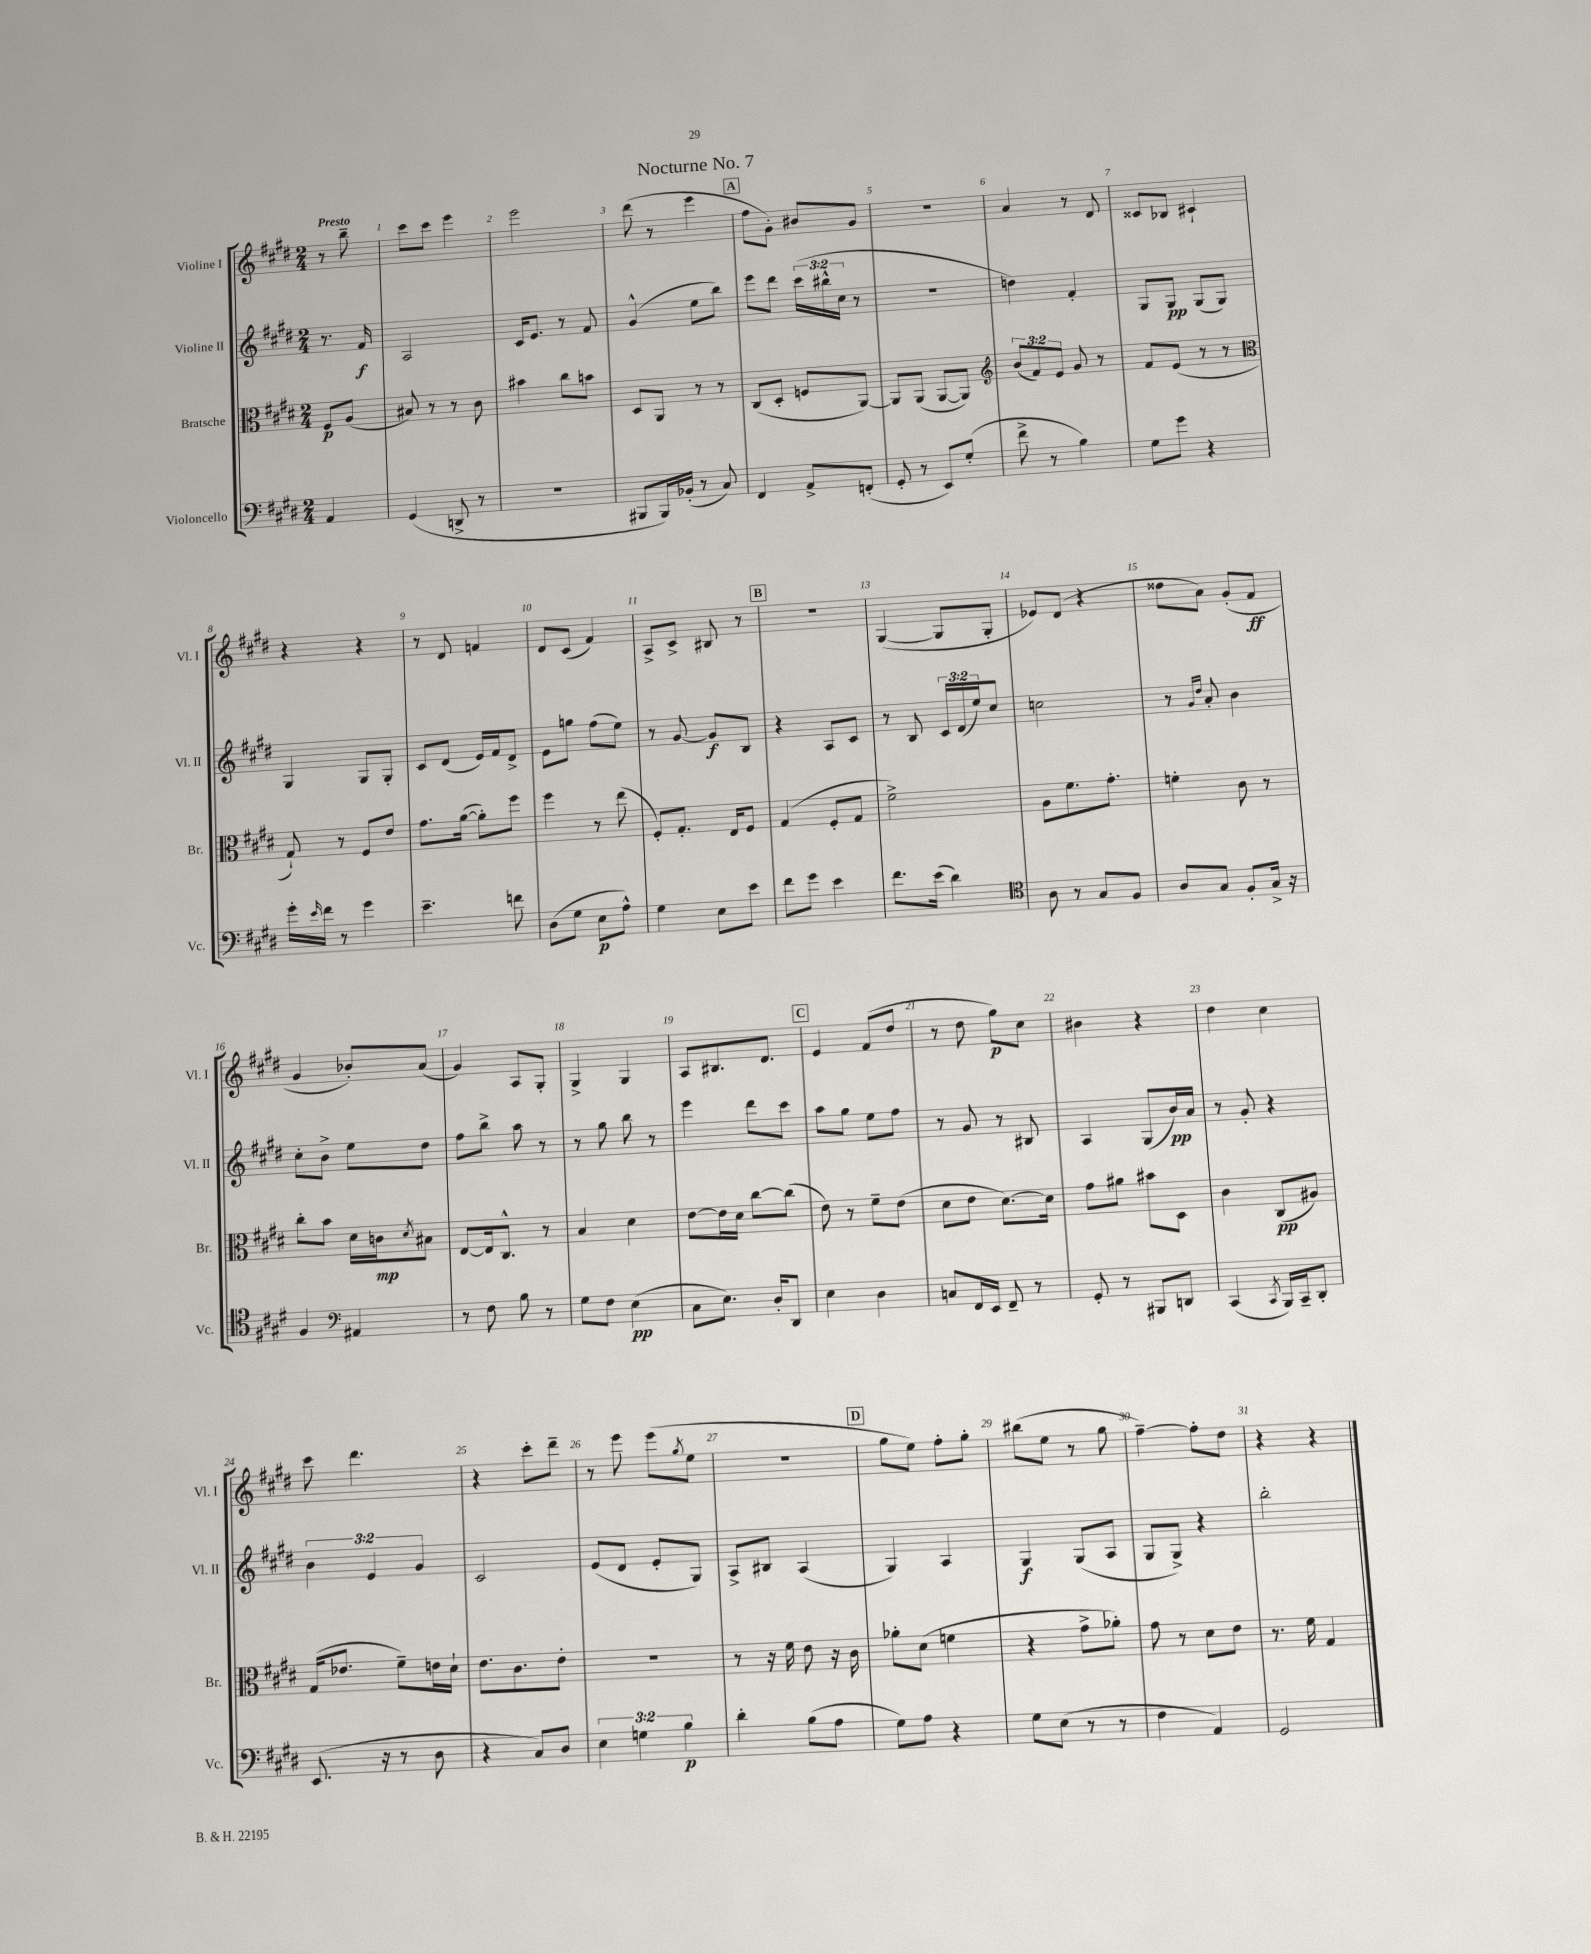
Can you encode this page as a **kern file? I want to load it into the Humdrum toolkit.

**kern	**kern	**kern	**kern
*staff4	*staff3	*staff2	*staff1
*clefF4	*clefC3	*clefG2	*clefG2
*k[f#c#g#d#]	*k[f#c#g#d#]	*k[f#c#g#d#]	*k[f#c#g#d#]
*M2/4	*M2/4	*M2/4	*M2/4
4AA	8F#	8.r	8r
.	(8A	.	8bb~
.	.	16f#	.
=	=	=	=
(4GG#	8B#)	2A	8ccc#
.	8r	.	8ccc#
8DD^	8r	.	4eee
8r	8c#	.	.
=	=	=	=
2r	4b#	16c#	2eee
.	.	8.e	.
.	8cc#	8r	.
.	8b	8f#	.
=	=	=	=
8BBB#	8D#	(4g#^^	(8ddd#
16BBB#)	8AA	.	8r
(16BB-'	.	.	.
8r	8r	8ee	4eee
8C#)	8r	8bb)	.
=	=	=	=
4FF#	(8C#	8eee	8ff#
.	8D#'	8ddd#	8g#')
8AA^	8F	(24ccc#	8b#
.	.	24bb#^^	.
.	.	24cc#	.
(8FF'	[8AA)	8r	8g#
=	=	=	=
8GG#'	8AA]	2r	2r
8r	(8AA	.	.
8EE)	[8AA	.	.
(8G#'	8AA])	.	.
=	=	=	=
*	*clefG2	*	*
8f#^	(12b	4dd)	4a
.	12f#)	.	.
8r	.	.	.
.	12e	.	.
4B)	8g#	4f#'	8r
.	8r	.	8d#
=	=	=	=
8G#	8f#	8G#	8c##
8g#	(8e	8G#	8B-
4r	8r	(8G#	4c#`
.	8r	8G#)	.
=	=	=	=
*	*clefC3	*	*
16g#'	8G#`)	4G#	4r
16qqe	.	.	.
16f#	.	.	.
8r	8r	.	.
4g#	8F#	8G#	4r
.	8e	8G#'	.
=	=	=	=
4.e~	8.g#	8c#	8r
.	.	(8d#	8d#
.	([16a	.	.
.	8a'])	16e)	4f
.	.	16f#	.
8f	8ff#	8d#^	.
=	=	=	=
(8D#	4ff#	8e	8d#
8G#	.	8gg	(8c#
8E	8r	(8ff#	4f#)
8A^^)	(8ee	8ee)	.
=	=	=	=
4G#	8F#')	8r	8A^
.	8.G#'	[8g#	8c#^
8E	.	8g#]	8B#
.	16E	.	.
8e	8F#	8B	8r
=	=	=	=
8f#	(4G#	4r	2r
8g#	.	.	.
4e	8F#'	8A	.
.	8G#	8c#	.
=	=	=	=
8.f#	2f#^)	8r	([4G#
.	.	8B	.
(16e	.	.	.
4d#)	.	24c#	8G#]
.	.	(24d#	.
.	.	24ee)	.
.	.	8cc#	8G#'
=	=	=	=
*clefC4	*	*	*
8A	8A	2cc	8e-)
8r	8.f#	.	(8d#
8G#	.	.	4r
.	8.g#'	.	.
8F#	.	.	.
=	=	=	=
8A	4f'	8r	8dd##
.	.	16qqg#	.
.	.	16qqdd#	.
8G#	.	8a'	8a)
8F#'	8c#	4b	(8g#'
16G#^	8r	.	8f#
16r	.	.	.
=	=	=	=
4F#	8cc#'	8cc#'	4g#
.	8b	8b^	.
*clefF4	*	*	*
4AA#	16d#	8ee	8b-')
.	16c	.	.
.	8qd#	.	.
.	8B#	8dd#	(8a
=	=	=	=
8r	[8E	8ff#	4g#)
8F#	16E]	8bb^	.
.	8.C#^^	.	.
8B	.	8aa	8A
8r	8r	8r	8G#'
=	=	=	=
8G#	4B	8r	4G#^
8F#	.	8gg#	.
(4E	4d#	8bb	4G#
.	.	8r	.
=	=	=	=
8C#	[8e	4eee	8A
8.E)	16e]	.	8.B#
.	16d#	.	.
.	[8cc#	8ddd#	.
16D#'	.	.	8.d#
8DD#	(8cc#]	8ccc#	.
=	=	=	=
4E	8e)	8aa	4e
.	8r	8gg#	.
4D#	8f#~	8ee	(8f#
.	(8e	8ff#	8dd#
=	=	=	=
8C	8d#	8r	8r
16FF#	8e	8g#	8dd#
16EE	.	.	.
8FF#~	[8.d#)	8r	8gg#)
8r	.	8B#	8cc#
.	16d#]	.	.
=	=	=	=
8GG#'	8g#	4A	4b#
8r	8a#	.	.
8BBB#	8b#	(8G#	4r
8DD	8D#	16b)	.
.	.	16a	.
=	=	=	=
(4CC#	4c#	8r	4dd#
.	.	8g#'	.
8qCC#	.	.	.
16BBB)	(8C#	4r	4cc#
16CC#~	.	.	.
8DD#'	8A#)	.	.
=	=	=	=
(8.EE	(16G#	6b	8ccc#
.	8.e-	.	.
.	.	.	4.ddd#
.	.	6e	.
16r	.	.	.
8r	8f#~)	.	.
.	.	6g#	.
8D#	16e	.	.
.	16d#`	.	.
=	=	=	=
4r	8.e	2c#	4r
.	8.c#	.	.
8C#)	.	.	8ccc#'
8D#	8e'	.	8ddd#~
=	=	=	=
6E	2r	(8e	8r
.	.	8d#	8eee
6G	.	.	.
.	.	8e'	(8eee
6B	.	.	.
.	.	.	8qgg#
.	.	8G#)	8ee
=	=	=	=
4d#'	8r	8A^	2r
.	16r	8B#	.
.	16f#	.	.
(8B	8e	(4A	.
8A	16r	.	.
.	16c#	.	.
=	=	=	=
8G#)	8a-'	4G#)	8gg#
8A	(8d#	.	8ee)
4r	4f	4A	8ff#'
.	.	.	8gg#'
=	=	=	=
8G#	4r	4G#	(8bb#
(8E	.	.	8ee
8r	8g#^	(8G#	8r
8r	8a-')	8A	8gg#
=	=	=	=
4F#	8g#	8G#	[4ff#~)
.	8r	8G#^)	.
4AA)	8d#	4r	8ff#']
.	8e	.	8dd#
=	=	=	=
2GG#	8.r	2bb'	4r
.	16f#	.	.
.	4G#	.	4r
==	==	==	==
*-	*-	*-	*-
